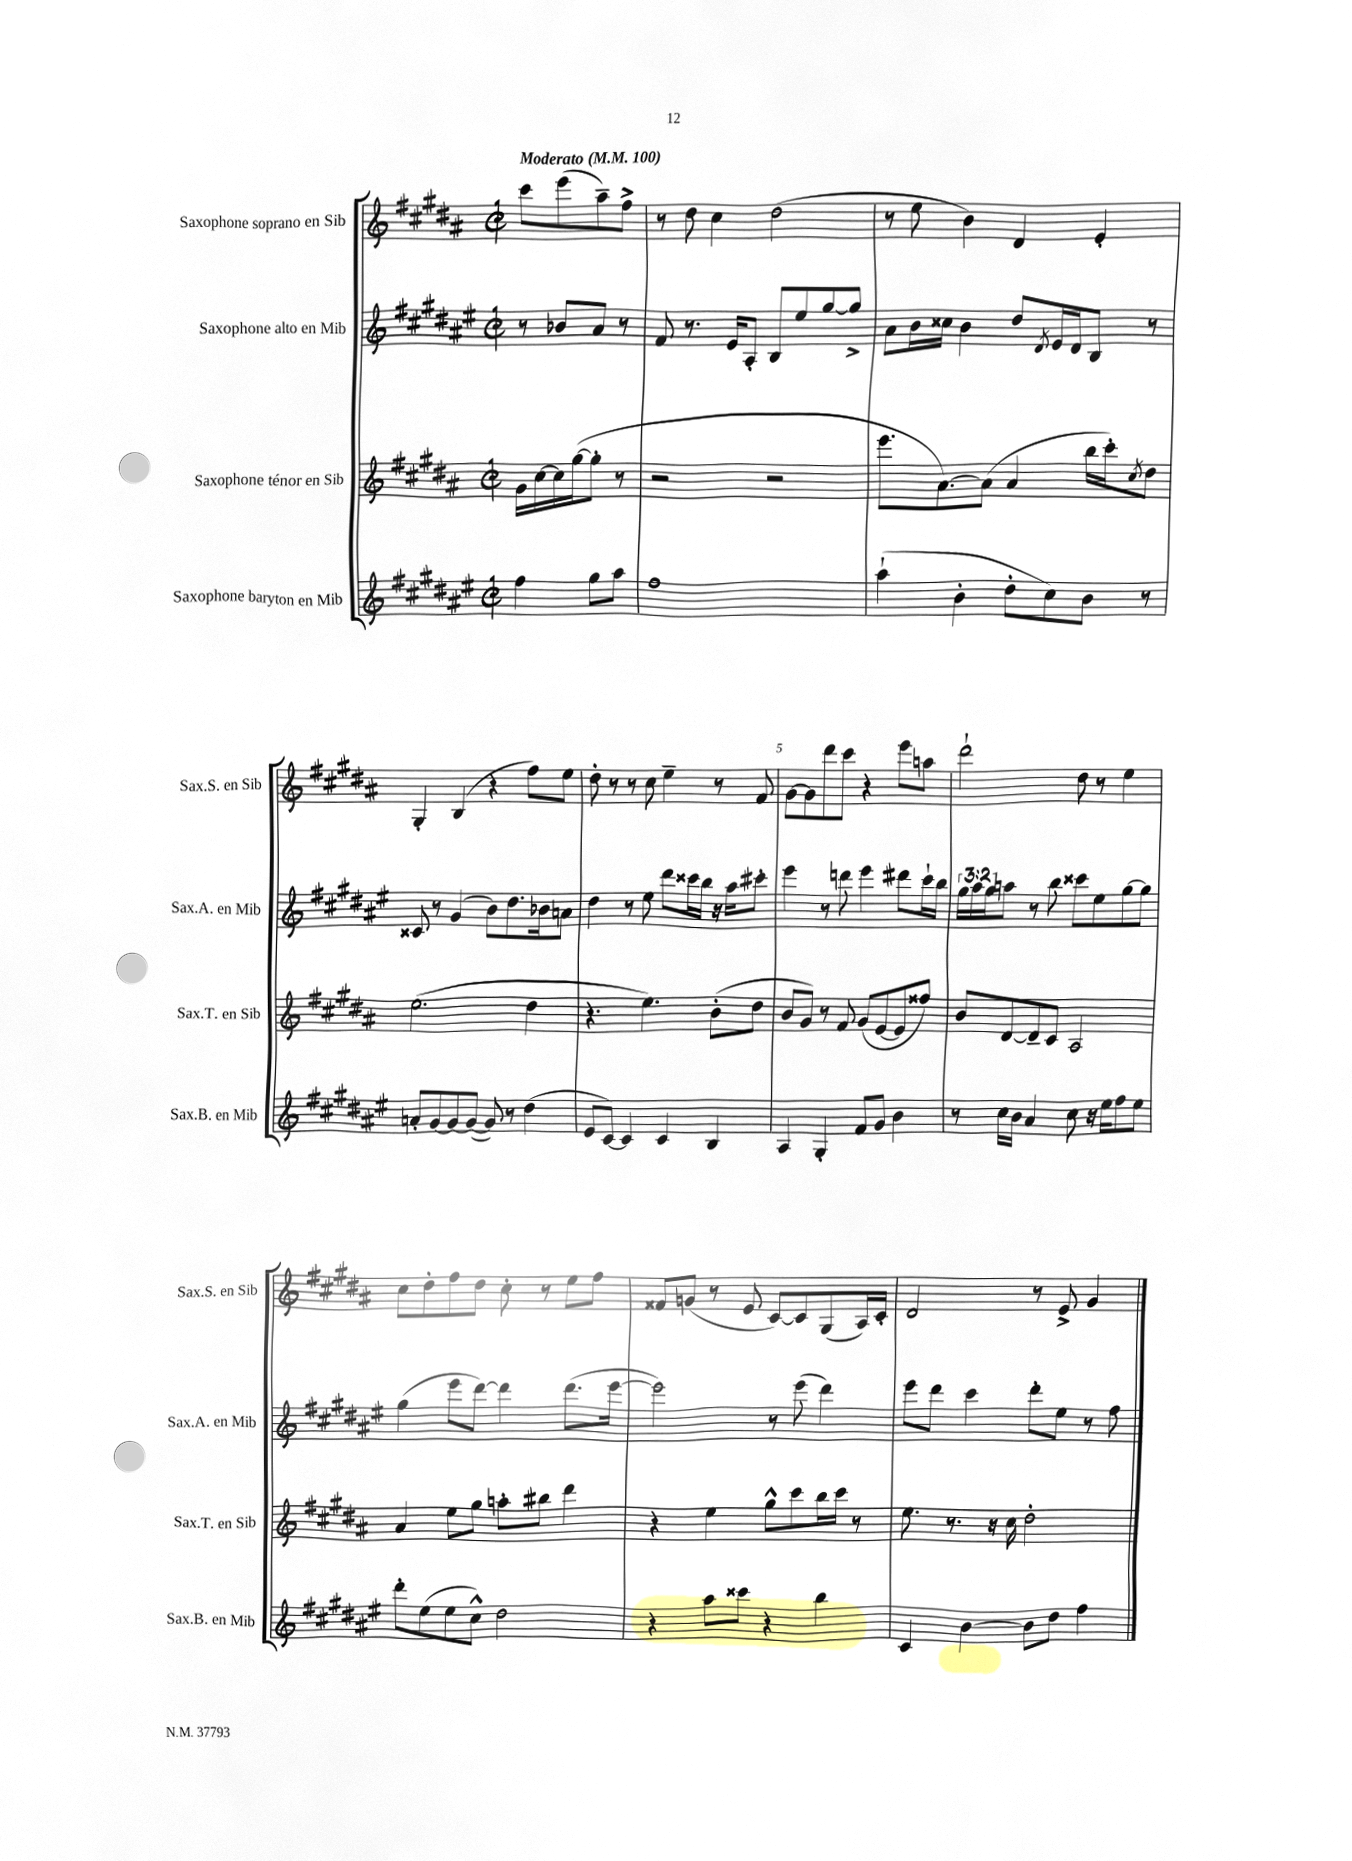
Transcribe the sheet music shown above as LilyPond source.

<<
\new StaffGroup <<
\new Staff = "s0" \with { instrumentName = "Saxophone soprano en Sib" shortInstrumentName = "Sax.S. en Sib" } {
    \clef treble \key b \major \defaultTimeSignature \time 2/2 \partial 2 \tempo "Moderato" 4 = 100
    cis'''8 e'''8( ais''8--) fis''8-> |
    r8 dis''8 cis''4 dis''2( |
    r8 e''8 b'4) dis'4 e'4-. |
    gis4-. b4( r4 fis''8) e''8 |
    dis''8-. r8 r8 cis''8 e''4-- r8 fis'8 |
    gis'8~ gis'8 dis'''8 cis'''8 r4 e'''8 a''8 |
    dis'''2-! dis''8 r8 e''4 |
    cis''8 dis''8-. fis''8 dis''8 cis''8-. r8 e''8 fis''8 |
    fisis'8 g'8( r8 e'8 cis'8~) cis'8 gis8( ais16) cis'16-. |
    dis'2 r8 e'8-> gis'4 \bar "|." |
}
\new Staff = "s1" \with { instrumentName = "Saxophone alto en Mib" shortInstrumentName = "Sax.A. en Mib" } {
    \clef treble \key fis \major \defaultTimeSignature \time 2/2 \override Staff.TupletNumber.text = #tuplet-number::calc-fraction-text \partial 2
    r8 bes'8 ais'8 r8 |
    fis'8 r8. eis'16 ais8-. b8 eis''8 gis''8~ gis''8-> |
    ais'8 b'16 cisis''16 b'4 dis''8 \acciaccatura { dis'8 } eis'16 dis'16 b8 r8 |
    cisis'8 r8 gis'4( b'8) dis''8. bes'16 a'8 |
    dis''4 r8 eis''8 dis'''8 cisis'''16 b''16 r16 ais''16 cis'''8-. |
    eis'''4 r8 d'''8 eis'''4 dis'''8 cis'''16-! b''16 |
    \tuplet 3/2 { gis''16 ais''16 gis''16 } a''8 r8 b''8 cisis'''8 eis''8 gis''8~ gis''8 |
    gis''4( eis'''8 dis'''8~) dis'''4 dis'''8.( eis'''16~ |
    eis'''2) r8 eis'''8( dis'''4) |
    eis'''8 dis'''8 cis'''4 dis'''8-. eis''8 r8 fis''8 \bar "|." |
}
\new Staff = "s2" \with { instrumentName = "Saxophone ténor en Sib" shortInstrumentName = "Sax.T. en Sib" } {
    \clef treble \key b \major \defaultTimeSignature \time 2/2 \partial 2
    gis'16 cis''16~ cis''16 gis''16~( gis''8-. r8 |
    r2 r2 |
    e'''8. ais'8.~) ais'8( ais'4 b''16 cis'''16-.) \acciaccatura { cis''8 } dis''8 |
    e''2.( dis''4 |
    r4. e''4.) b'8-.( dis''8 |
    b'8 gis'8) r8 fis'8 gis'8( e'8~ e'8 fisis''8) |
    b'8 dis'8~ dis'8-- cis'8 ais2 |
    ais'4 e''8 gis''8 a''8-. bis''8 dis'''4 |
    r4 e''4 gis''8-^ cis'''8 b''16 cis'''16 r8 |
    e''8. r8. r16 cis''16 dis''2-. \bar "|." |
}
\new Staff = "s3" \with { instrumentName = "Saxophone baryton en Mib" shortInstrumentName = "Sax.B. en Mib" } {
    \clef treble \key fis \major \defaultTimeSignature \time 2/2 \partial 2
    fis''4 gis''8 ais''8 |
    fis''1 |
    ais''4-!( b'4-. dis''8-. cis''8) b'8 r8 |
    a'8-. gis'8~ gis'8~ gis'8~( gis'8) r8 dis''4( |
    eis'8 cis'8~) cis'4 cis'4 b4 |
    ais4 gis4-. fis'8 gis'8 b'4 |
    r8 cis''16 b'16 ais'4 cis''8 r16 eis''16 fis''8 eis''8 |
    dis'''8-. eis''8( eis''8 cis''8-^) dis''2 |
    r4 ais''8 cisis'''8 r4 b''4 |
    cis'4 b'4~ b'8 dis''8 fis''4 \bar "|." |
}
>>
>>
\layout { \context { \Score \override BarNumber.break-visibility = ##(#f #t #t) barNumberVisibility = #(every-nth-bar-number-visible 5) } }
